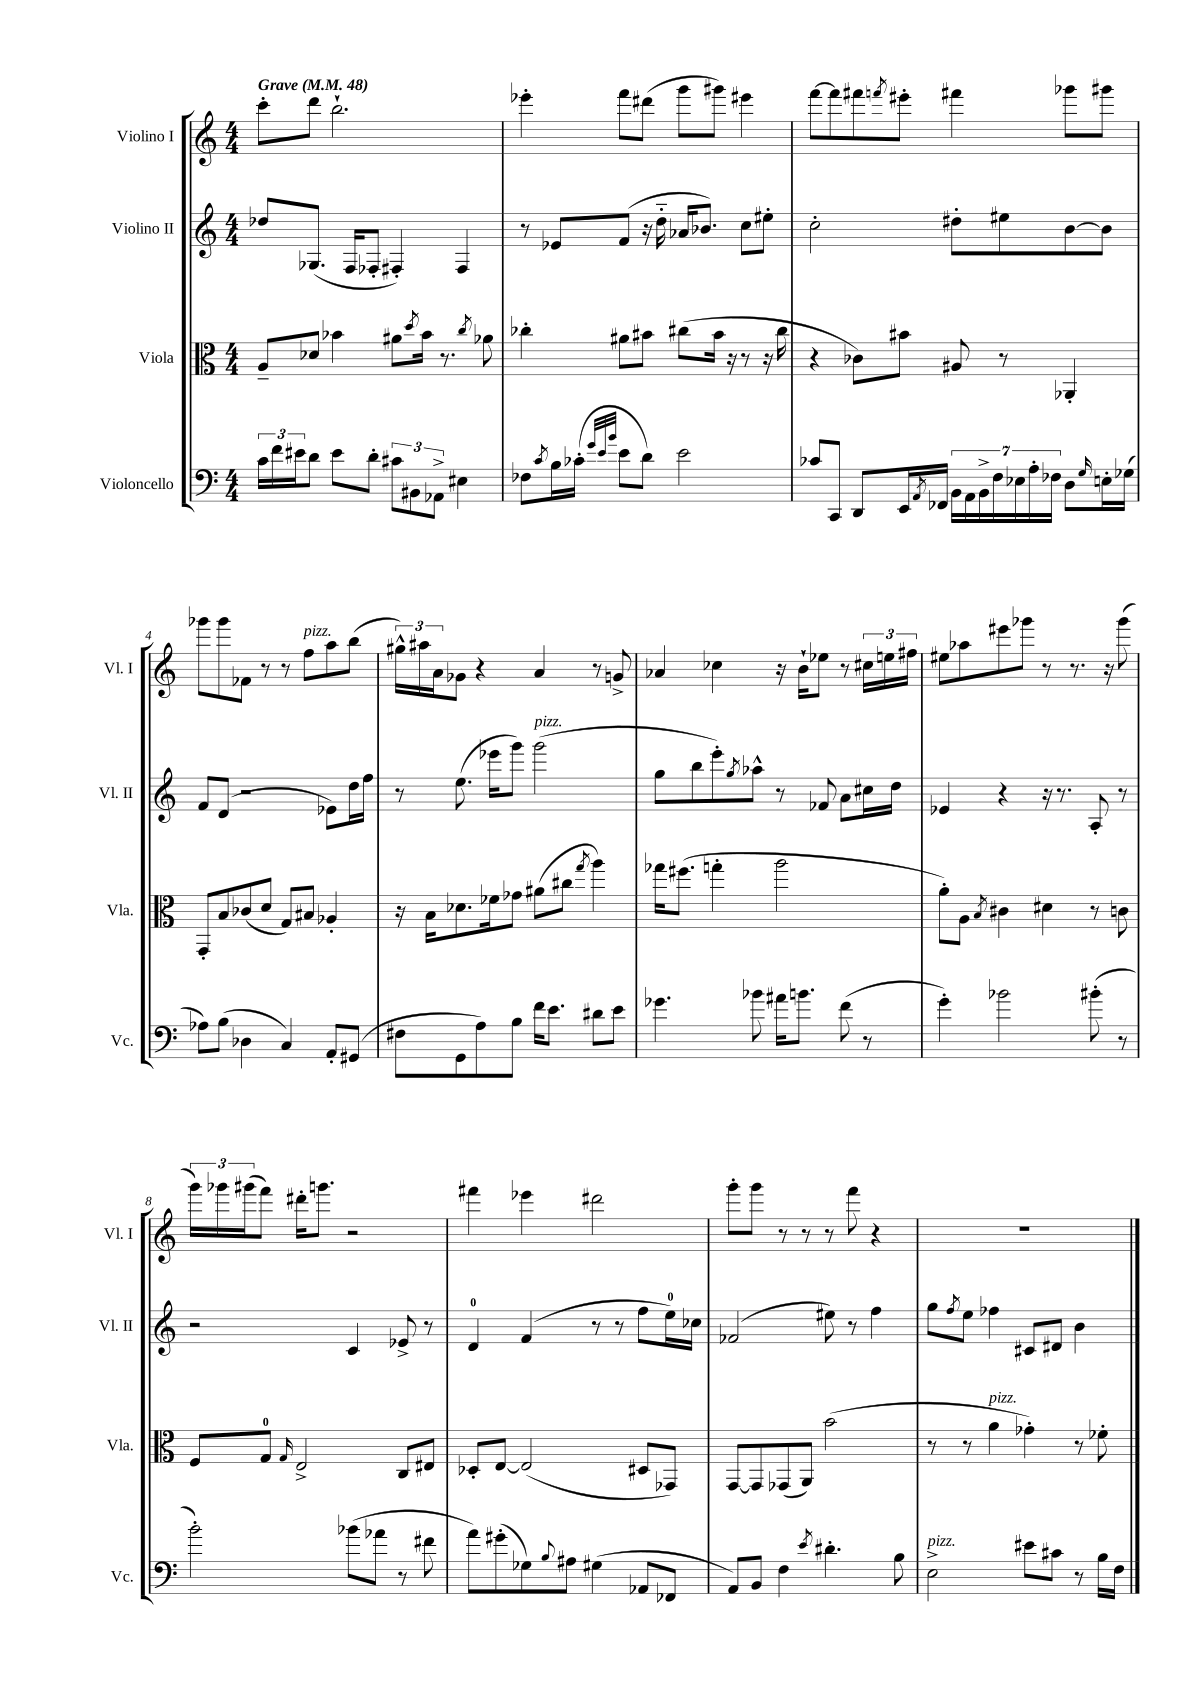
<<
\new StaffGroup <<
\new Staff = "s0" \with { instrumentName = "Violino I" shortInstrumentName = "Vl. I" } {
    \clef treble \key c \major \numericTimeSignature \time 4/4 \tempo "Grave" 4 = 48
    c'''8-. d'''8 b''2.-! |
    ees'''4-. f'''8 dis'''8( g'''8 gis'''8) eis'''4 |
    f'''8~ f'''8 fis'''8 \acciaccatura { f'''8 } eis'''8-. fis'''4 ges'''8 gis'''8 |
    ges'''8 ges'''8 fes'8 r8 r8 f''8^\markup { \italic "pizz." } a''8 b''8( |
    \tuplet 3/2 { gis''16-^) ais''16 a'16 } ges'8 r4 a'4 r8 g'8-> |
    aes'4 ces''4 r16 b'16-! ees''8 r8 \tuplet 3/2 { cis''16 e''16 fis''16 } |
    eis''8 aes''8 eis'''8 ges'''8 r8 r8. r16 ges'''8( |
    \tuplet 3/2 { g'''16) ges'''16 gis'''16( } f'''8) dis'''16-. g'''8. r2 |
    fis'''4 ees'''4 dis'''2 |
    g'''8-. g'''8 r8 r8 r8 f'''8 r4 |
    R1 \bar "|." |
}
\new Staff = "s1" \with { instrumentName = "Violino II" shortInstrumentName = "Vl. II" } {
    \clef treble \key c \major \numericTimeSignature \time 4/4
    des''8 ges8.( f16 fes8-. fis4-.) fis4 |
    r8 ees'8 f'8( r16 d''16-_ aes'16 bes'8.) c''8 eis''8-. |
    c''2-. dis''8-. eis''8 b'8~ b'8 |
    f'8 d'8( r2 ees'8) d''16 f''16 |
    r8 e''8.( ees'''16 g'''8) g'''2^\markup { \italic "pizz." }( |
    g''8 b''8 e'''8-.) \acciaccatura { g''8 } aes''8-^ r8 fes'8 a'8 cis''16 d''16 |
    ees'4 r4 r16 r8. a8-. r8 |
    r2 c'4 ees'8-> r8 |
    d'4-0 f'4( r8 r8 f''8 e''16-0) ces''16 |
    fes'2( eis''8) r8 f''4 |
    g''8 \acciaccatura { f''8 } e''8 fes''4 cis'8 dis'8 b'4 \bar "|." |
}
\new Staff = "s2" \with { instrumentName = "Viola" shortInstrumentName = "Vla." } {
    \clef alto \key c \major \numericTimeSignature \time 4/4
    a8-- des'8 bes'4 ais'8 \acciaccatura { d''8 } bes'16 r8. \acciaccatura { c''8 } aes'8 |
    ces''4-. ais'8 bis'8 cis''8( bis'16 r16 r8 r16 cis''16 |
    r4 ces'8) bis'8 ais8 r8 aes,4-. |
    g,8-. b8 ces'8( d'8 g8) bis8 aes4-. |
    r16 b16 des'8. fes'16 ges'8 ais'8( cis''8 \acciaccatura { g''8 } a''4) |
    ges''16 fis''8.( g''4-. a''2 |
    a'8-.) a8 \acciaccatura { b8 } cis'4 dis'4 r8 c'8 |
    f8 g8-0 \grace { g16 } e2-> c8 eis8 |
    des8-. e8~ e2( dis8 ges,8) |
    g,8~ g,8 ges,8( a,8) b'2( |
    r8 r8 a'4^\markup { \italic "pizz." } ges'4-.) r8 fes'8-. \bar "|." |
}
\new Staff = "s3" \with { instrumentName = "Violoncello" shortInstrumentName = "Vc." } {
    \clef bass \key c \major \numericTimeSignature \time 4/4
    \tuplet 3/2 { c'16 f'16 eis'16 } d'8 eis'8 d'8-. \tuplet 3/2 { cis'8 bis,8 aes,8-> } eis4 |
    fes8 \acciaccatura { c'8 } b16 ces'16-.( \grace { g'32 e'32 b'32 } e'8 d'8) e'2 |
    ces'8 c,8 d,8 e,16 \acciaccatura { a,8 } fes,16 \tuplet 7/4 { b,16 a,16 b,16-> f16 ees16 a16-. fes16 } d8 \grace { g16 } e16-. ges16( |
    aes8) b8( des4 c4) a,8-. gis,8( |
    fis8 g,8 a8) b8 f'16 e'8. dis'8 e'8 |
    ges'4. bes'8 ais'16 b'8. f'8( r8 |
    g'4-.) bes'2 bis'8-.( r8 |
    b'2-.) bes'8( aes'8 r8 fis'8 |
    a'8) gis'8-.( ges8) \appoggiatura { b8 } ais8 gis4( aes,8 fes,8 |
    a,8) b,8 f4 \acciaccatura { e'8 } dis'4.-. b8 |
    e2->^\markup { \italic "pizz." } eis'8 cis'8 r8 b16 f16 \bar "|." |
}
>>
>>
